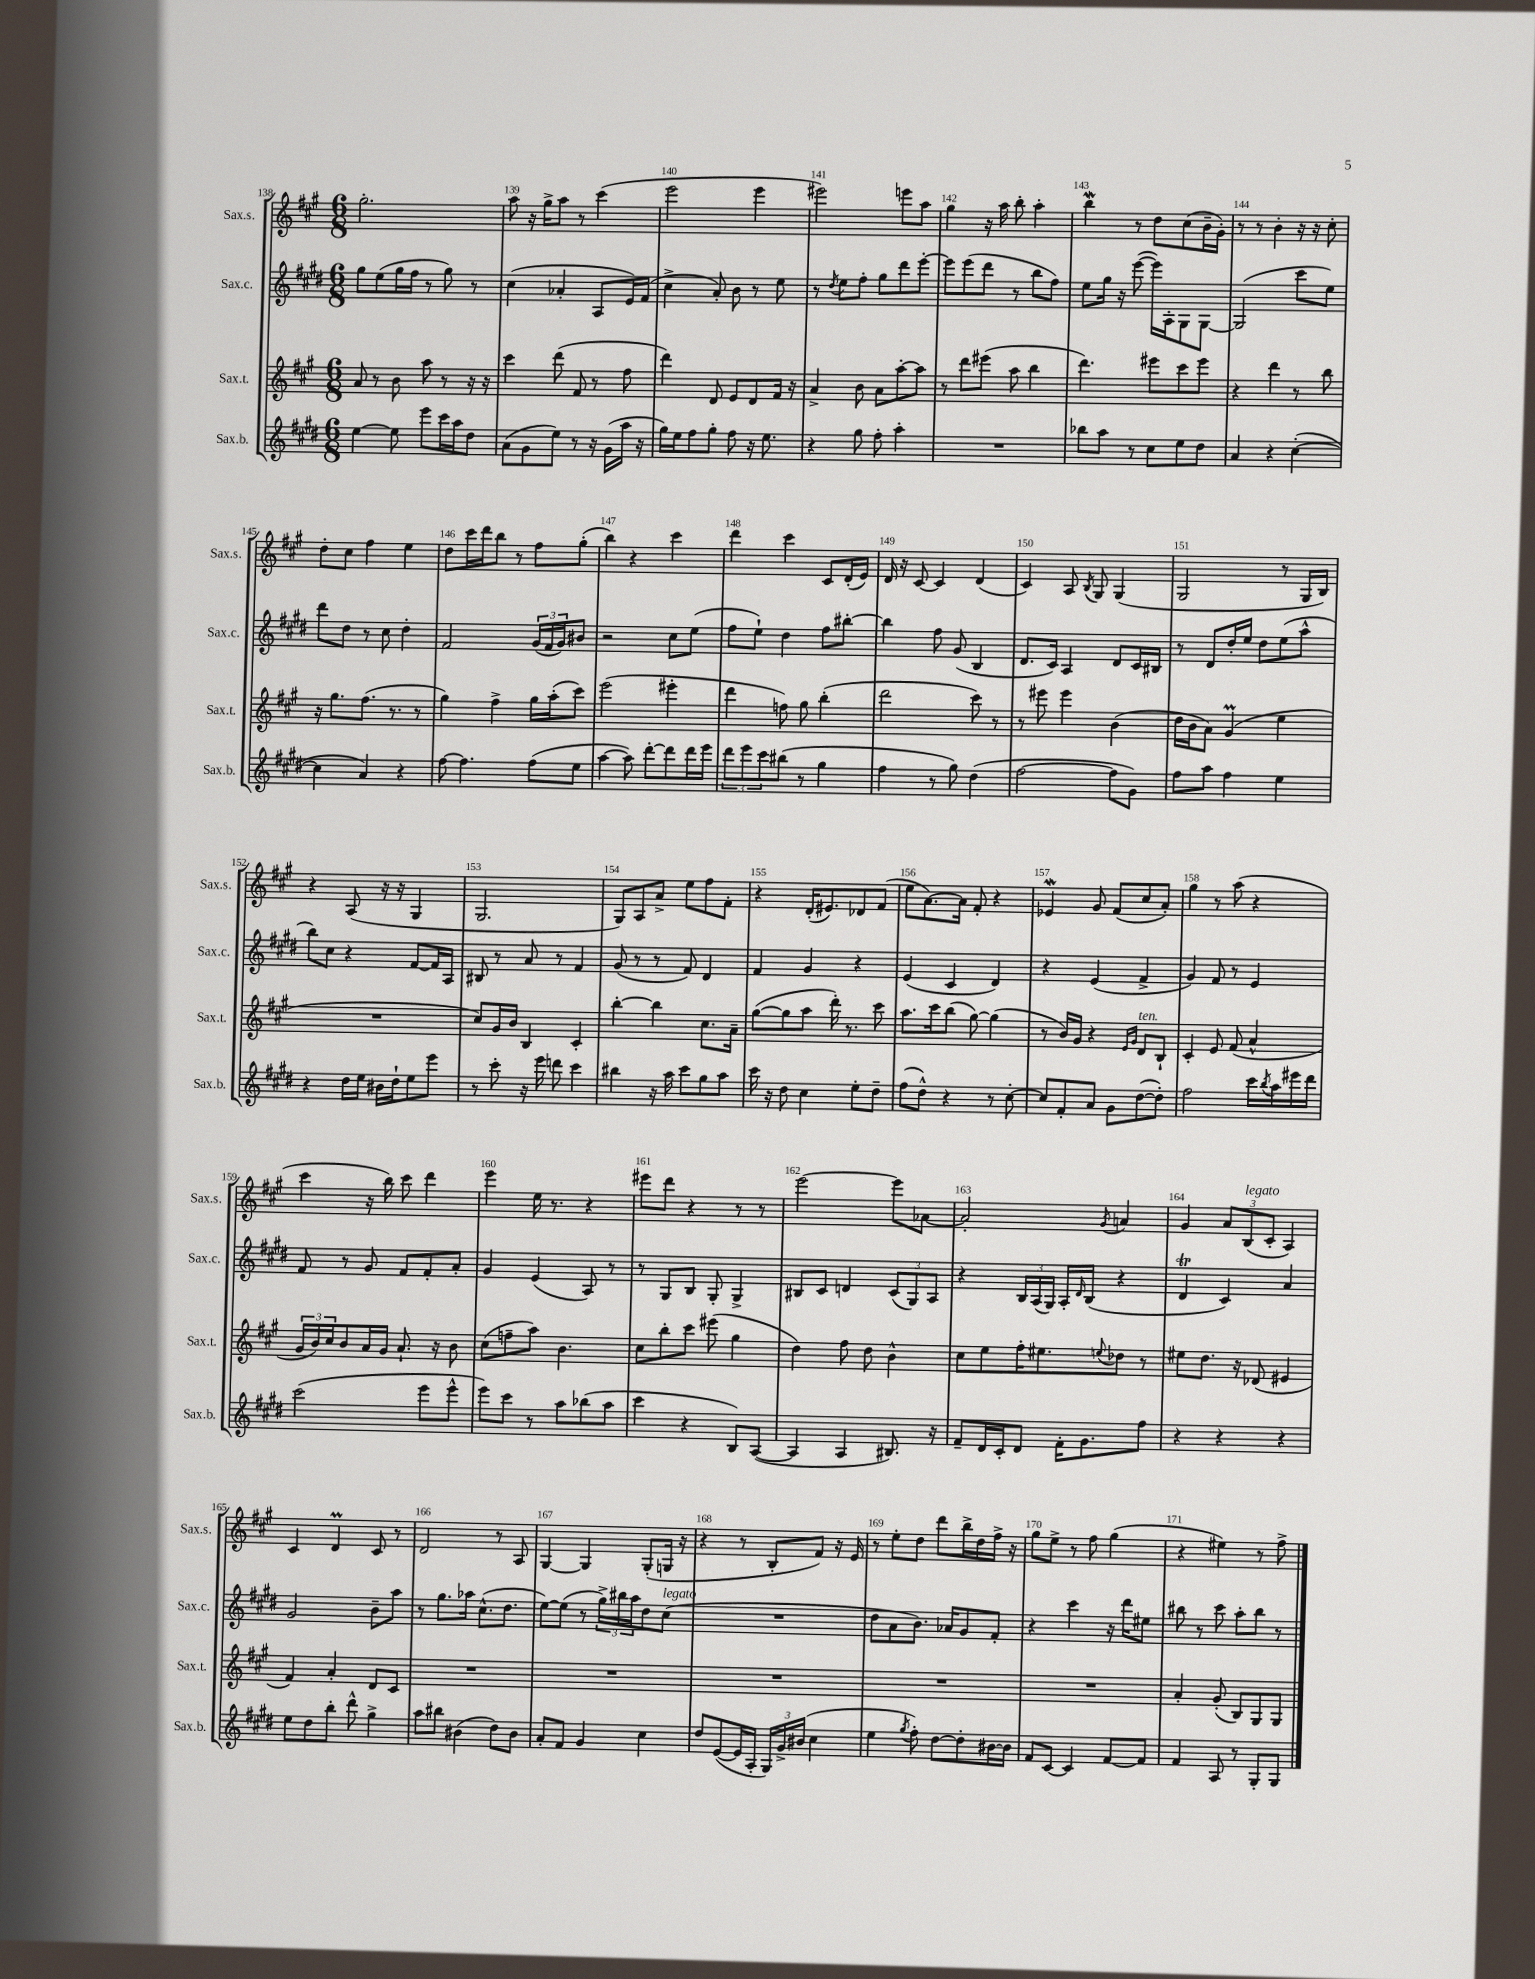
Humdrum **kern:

**kern	**kern	**kern	**kern
*staff4	*staff3	*staff2	*staff1
*clefG2	*clefG2	*clefG2	*clefG2
*k[f#c#g#d#]	*k[f#c#g#]	*k[f#c#g#d#]	*k[f#c#g#]
*M6/8	*M6/8	*M6/8	*M6/8
[4ee	8a	8gg#	2.gg#'
.	8r	(8ee	.
8ee]	8b	16gg#	.
.	.	16ff#	.
8eee	8aa	8r	.
16ccc#	8r	8gg#)	.
16aa	.	.	.
8dd#	16r	8r	.
.	16r	.	.
=	=	=	=
(8a	4ccc#	(4cc#	8aa
8g#	.	.	16r
.	.	.	16gg#^
8ee)	(8ddd	4a-'	8aa
8r	8f#	.	8r
16r	8r	8A	(4ccc#
(16g#	.	.	.
16aa	8ff#	16e)	.
16r	.	(16f#	.
=	=	=	=
16gg#)	4ddd)	4cc#^	2eee
16ee	.	.	.
8ff#	.	.	.
8gg#'	8d	8a')	.
8ff#	8e	8b	.
16r	8d	8r	4eee
8.ee	.	.	.
.	16f#	8ee	.
.	16r	.	.
=	=	=	=
4r	4a^	8r	2eee#)
.	.	8qdd#	.
.	.	8ee	.
8gg#	8b	8ff#'	.
8ff#'	8a	8gg#	.
4aa'	[8aa'	8ddd#	8eee
.	8aa]	[8eee'	8aa
=	=	=	=
2.r	8r	8eee]	4gg#
.	8ddd	(8eee	.
.	(8eee#	8ddd#	16r
.	.	.	16aa
.	8aa	8r	8bb'
.	4bb	8bb	4aa'
.	.	8ff#)	.
=	=	=	=
8bb-	4.ddd)	8ee	4bb
8aa	.	16gg#	.
.	.	16r	.
8r	.	([8eee	8r
8cc#	8eee#	16eee])	8dd
.	.	16A'	.
8ee	8ccc#	8G#	(8cc#
8dd#	8eee#	[8G#	16b~
.	.	.	16g#')
=	=	=	=
4a	4r	(2G#]	8r
.	.	.	8r
4r	4ddd	.	4b'
([4cc#'	8r	8ccc#	16r
.	.	.	16r
.	8bb	8ee)	8cc#'
=	=	=	=
4cc#]	16r	8ddd#	8dd'
.	8.gg#	.	.
.	.	8dd#	8cc#
4a)	(8.ff#	8r	4ff#
.	.	8cc#	.
.	8.r	.	.
4r	.	4dd#'	4ee
.	8r	.	.
=	=	=	=
[8ff#	4gg#)	2f#	8dd
4.ff#]	.	.	16ccc#
.	.	.	16ddd
.	4ff#^	.	8bb
.	.	.	8r
(8ff#	16gg#	(24g#	8ff#
.	.	24f#	.
.	(16aa'	.	.
.	.	24g#)	.
8ee	8ccc#)	8b#	(8gg#'
=	=	=	=
[4aa	(2eee	2r	4bb)
8aa])	.	.	4r
[8ddd#'	.	.	.
8ddd#]	4eee#'	8cc#	4ccc#
16ddd#	.	(8ee	.
16eee	.	.	.
=	=	=	=
12ddd#	4ddd	8ff#	4ddd
12eee	.	.	.
.	.	8ee`)	.
12ccc#	.	.	.
(8bb#	8ff)	4dd#	4ccc#
8r	8gg#	.	.
4gg#	(4bb'	8ff#	8c#
.	.	[8bb#'	(16d'
.	.	.	16e)
=	=	=	=
4ff#	2ddd	4bb#]	16d
.	.	.	16r
.	.	.	[8c#
8r	.	8ff#	4c#]
8gg#)	.	(8g#	.
(4dd#	8ccc#)	4B	(4d
.	8r	.	.
=	=	=	=
[2ff#	8r	8.d#	4c#)
.	8eee#	.	.
.	.	16c#)	.
.	4eee#	4A	8A
.	.	.	8qB
.	.	.	8G#
8ff#]	(4b	8d#	(4G#
8g#)	.	16c#	.
.	.	16B#	.
=	=	=	=
8ff#	16dd	8r	2G#
.	16b	.	.
8aa	8a)	8d#	.
4ff#	(4g#	16dd#'	.
.	.	16ee	.
.	.	8dd#	.
4ee	4ee	(8ee	8r
.	.	8aa^^	16G#
.	.	.	16B)
=	=	=	=
4r	2.r	8bb)	4r
.	.	8cc#	.
16dd#	.	4r	(8A
16ee	.	.	.
16b#	.	.	16r
16dd#`	.	.	16r
8ee	.	[8f#	4G#
8eee	.	16f#]	.
.	.	16A	.
=	=	=	=
8r	8cc#)	8B#	2.G#
8ccc#'	16g#	8r	.
.	16b	.	.
16r	4B	8a	.
16eee	.	.	.
8ddd	.	8r	.
4ccc#	4c#'	4f#	.
=	=	=	=
4bb#	[4bb'	(8g#	8G#)
.	.	8r	8A
16r	4bb]	8r	8a^
16aa	.	.	.
8ccc#	.	8f#)	8ee
8gg#	8.cc#	4d#	8ff#
8aa	.	.	8f#'
.	16a~	.	.
=	=	=	=
16ccc#	([8gg#	4f#	4r
16r	.	.	.
8dd#	8gg#]	.	.
4cc#	8aa	4g#	(16d'
.	.	.	8.e#)
.	16ddd')	.	.
.	8.r	.	.
8ee'	.	4r	8d-
8dd#~	8ccc#	.	(8f#
=	=	=	=
(8ff#	8.aa	(4e	8ee
8dd#^^)	.	.	[8.a)
.	16ccc#	.	.
4r	(8bb	4c#	.
.	.	.	16a]
.	[8gg#)	.	8f#'
8r	(4gg#]	4d#)	4r
[8cc#'	.	.	.
=	=	=	=
8cc#]	8r	4r	4e-
8f#'	16b)	.	.
.	16g#	.	.
8a	4r	(4e	8g#
8g#	.	.	(8f#
.	16qqe	.	.
.	16qqg#	.	.
([8dd#	8d	4f#^	8cc#
8dd#'])	8B`	.	8a')
=	=	=	=
2ff#	4c#'	4g#)	4gg#
.	8e	8f#	8r
.	(8f#	8r	(8aa
16ccc#	4a^^	4e	4r
8qbb	.	.	.
16aa	.	.	.
16eee#	.	.	.
16ddd#	.	.	.
=	=	=	=
(2ccc#	24g#	8f#	4ccc#
.	24b)	.	.
.	24cc#	.	.
.	8b	8r	.
.	16a	8g#	16r
.	16g#	.	16bb)
.	8.a`	8f#	8ccc#
8eee	.	8f#'	4ddd
.	16r	.	.
8eee^^	8b	8a'	.
=	=	=	=
8eee)	(8cc#	4g#	4eee
8ccc#	8ff~	.	.
8r	8aa)	(4e	16ee
.	.	.	8.r
8aa	4.b	.	.
(8bb-	.	8A)	4r
8aa	.	8r	.
=	=	=	=
4ccc#	8cc#	8r	8eee#
.	8bb'	8G#	8ddd
4r	8ccc#	8B	4r
.	(8eee#	8G#'	.
8B)	4gg#	4G#^	8r
([8A	.	.	8r
=	=	=	=
4A]	4dd)	8B#	[2eee
.	.	8c#	.
4A	8ff#	4d	.
.	8dd	.	.
8.B#)	4b^^	(12c#	8eee]
.	.	12G#)	.
.	.	.	[8a-
.	.	12A	.
16r	.	.	.
=	=	=	=
8f#~	8cc#	4r	2a-']
16d#	8ee	.	.
16c#'	.	.	.
8d#	16ff#'	24B	.
.	.	(24A	.
.	8.ee#	.	.
.	.	24G#)	.
16f#'	.	16A'	.
.	.	16qqd#	.
8.g#	.	(16B	.
.	8qqee	.	8qg#
.	8dd-	4r	4a
8ff#	8r	.	.
=	=	=	=
4r	8ee#	4d#	4g#
.	8.dd	.	.
4r	.	4c#)	12a
.	16r	.	.
.	.	.	(12B
.	(8d-	.	.
.	.	.	12c#'
4r	4e#	4a	4A)
=	=	=	=
8ee	4f#)	2g#	4c#
8dd#	.	.	.
8bb'	4a'	.	4d
8ddd#^^	.	.	.
4gg#^	8d	8b~	8c#
.	8c#	8aa	8r
=	=	=	=
8aa	2.r	8r	2d
8bb#	.	8.gg#	.
(4b#	.	.	.
.	.	16aa-	.
.	.	(8.cc#^^	.
8dd#)	.	.	8r
.	.	8.dd#	.
8b#	.	.	8A
=	=	=	=
8a'	2.r	[8ee)	[4G#
8f#	.	(8ee]	.
4g#	.	8r	4G#]
.	.	24gg#^)	.
.	.	24bb#	.
.	.	24aa	.
4cc#	.	8dd#	(8G#'
.	.	(8cc#	16G
.	.	.	16r
=	=	=	=
8dd#	2.r	2.r	4r
([8e	.	.	.
16e]	.	.	8r
16A'	.	.	.
24G#)	.	.	8B'
24g#^	.	.	.
(24b#	.	.	.
4cc#	.	.	8f#)
.	.	.	16r
.	.	.	16e
=	=	=	=
4ee	2.r	8dd#	8r
.	.	8a	8ee'
8qgg#	.	.	.
8ff#')	.	8.b)	8dd
[8dd#	.	.	8ddd
.	.	16a-	.
8dd#']	.	8g#	16bb^
.	.	.	16dd
[16b#	.	8f#'	16ff#^
16b#]	.	.	16r
=	=	=	=
8f#	2.r	4r	8gg#
[8c#	.	.	8ee^
4c#]	.	4ccc#	8r
.	.	.	8ff#
[8f#	.	16r	(4gg#
.	.	16ddd#	.
8f#]	.	8ee#	.
=	=	=	=
4f#	4a'	8bb#	4r
.	.	8r	.
8A	(8g#'	8ccc#	4ee#)
8r	8B)	8aa'	.
8G#'	8G#	8bb#	8r
8G#	8G#	8r	8ff#^
==	==	==	==
*-	*-	*-	*-
